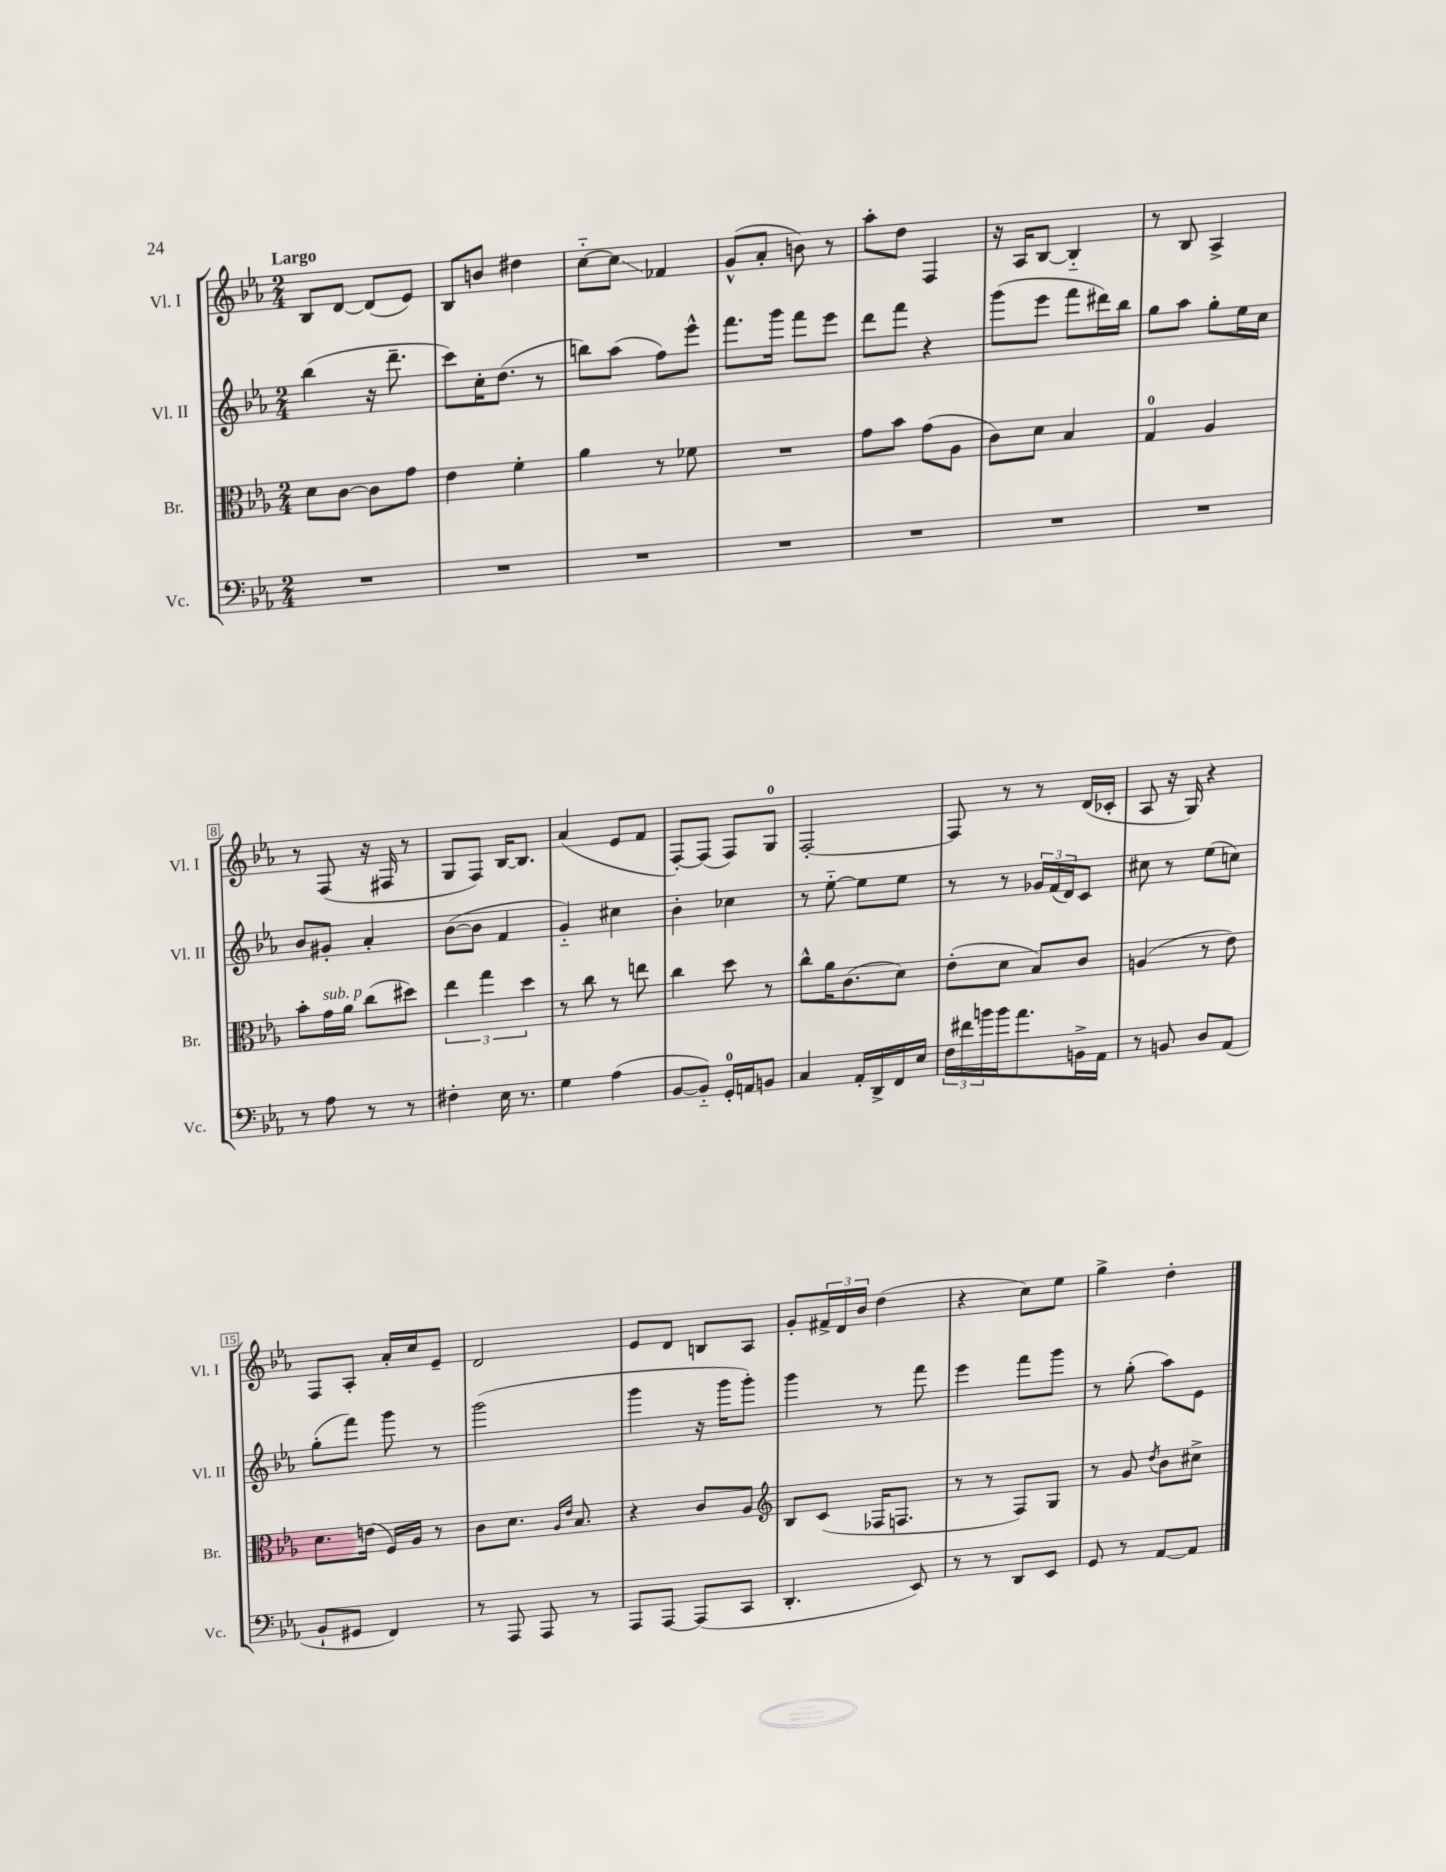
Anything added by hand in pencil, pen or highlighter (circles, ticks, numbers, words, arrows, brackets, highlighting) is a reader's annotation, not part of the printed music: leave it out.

**kern	**kern	**kern	**kern
*staff4	*staff3	*staff2	*staff1
*clefF4	*clefC3	*clefG2	*clefG2
*k[b-e-a-]	*k[b-e-a-]	*k[b-e-a-]	*k[b-e-a-]
*M2/4	*M2/4	*M2/4	*M2/4
2r	8d	(4bb-	8B-
.	[8c	.	[8d
.	8c]	16r	(8d]
.	.	8.ddd~	.
.	8g	.	8e-)
=	=	=	=
2r	4e-	8ccc)	8B-
.	.	16cc'	8b
.	.	(8.dd	.
.	4f'	.	4dd#
.	.	8r	.
=	=	=	=
2r	4a-	8bb)	[8cc'~
.	.	(8aa-	8cc]
.	8r	8ff)	4f-
.	8f-	8eee-^^	.
=	=	=	=
2r	2r	8.fff	(8g^^
.	.	.	8a-'
.	.	16ggg	.
.	.	8fff	8b)
.	.	8eee-	8r
=	=	=	=
2r	8g	8ddd	8aa-'
.	8b-	8fff	8dd
.	(8g	4r	4F
.	8A-	.	.
=	=	=	=
2r	8c)	(8ggg	16r
.	.	.	16A-
.	8d	8eee-	[8B-
.	4B-	8fff	4B-'~]
.	.	16ddd#)	.
.	.	16bb-	.
=	=	=	=
2r	4G	8gg	8r
.	.	8aa-	8B-
.	4A-	8gg'	4A-^
.	.	16ee-	.
.	.	16cc	.
=	=	=	=
8r	8b-'	8b-	8r
8A-	16g	8g#'	(8F
.	16a-	.	.
8r	(8cc	4a-'	16r
.	.	.	16F#
8r	8dd#)	.	8r
=	=	=	=
4F#'	6ee-	([8b-	8G
.	.	8b-]	8F)
.	6gg	.	.
16E-	.	4f	[16B-
8.r	.	.	8.B-]
.	6dd	.	.
=	=	=	=
4G	8r	4g'~)	(4a-
.	8cc	.	.
(4A-	8r	4cc#	8e-
.	8ee	.	8f
=	=	=	=
[8BB-	4cc	4b-'	[8F')
8BB-'~])	.	.	(8F]
16GG'	8dd	4cc-	8F)
16AA	.	.	.
8BB	8r	.	8G
=	=	=	=
4C	8cc^^	8r	[2F'
.	16a-	[8ee-'~	.
.	(8.c	.	.
16AA-'	.	8ee-]	.
16DD^	.	.	.
16FF	8d)	8ee-	.
16E-	.	.	.
=	=	=	=
24F	(8e-'	8r	8F]
24f#	.	.	.
24b	.	.	.
16b	8d	8r	8r
8.a-	.	.	.
.	8B-)	24g-	8r
.	.	(24f	.
.	.	24d)	.
16BB^	8c	8c	(16d
16AA-	.	.	16c-'
=	=	=	=
8r	(4A	8cc#	8A-
8BB	.	8r	16r
.	.	.	16G)
8D	8r	(8ee-	4r
(8AA-	8e-)	8cc)	.
=	=	=	=
8BB-`	8.d	(8gg'	8F
8GG#	.	8fff)	8A-'
.	(16e	.	.
4FF)	16F)	8ggg	16a-'
.	16A-	.	16cc
.	8r	8r	8e-~
=	=	=	=
8r	8c	(2ggg	2d
8AAA-	8.d	.	.
8AAA-	.	.	.
.	16qqA-	.	.
.	16qqe-	.	.
.	8.B-	.	.
8r	.	.	.
=	=	=	=
8AAA-	4r	4ggg	8e-
[8AAA-	.	.	8d
(8AAA-]	8c	16r	8B
.	.	16ggg	.
8CC	8A-	8ggg')	8A-
=	=	=	=
*	*clefG2	*	*
4.DD'	8B-	4ggg	8g'
.	(8c	.	24f#^
.	.	.	24d
.	.	.	24b-
.	16F-	8r	(4dd
.	8.F	.	.
8EE-)	.	8fff	.
=	=	=	=
8r	8r	4eee-	4r
8r	8r	.	.
8DD	8F)	8fff	8cc)
8EE-	8G	8ggg	8ee-
=	=	=	=
8GG	8r	8r	4gg^
8r	8g	(8gg'	.
.	8qdd	.	.
[8AA-	8b-	8aa-)	4dd'
8AA-]	8cc#^	8e-	.
==	==	==	==
*-	*-	*-	*-
